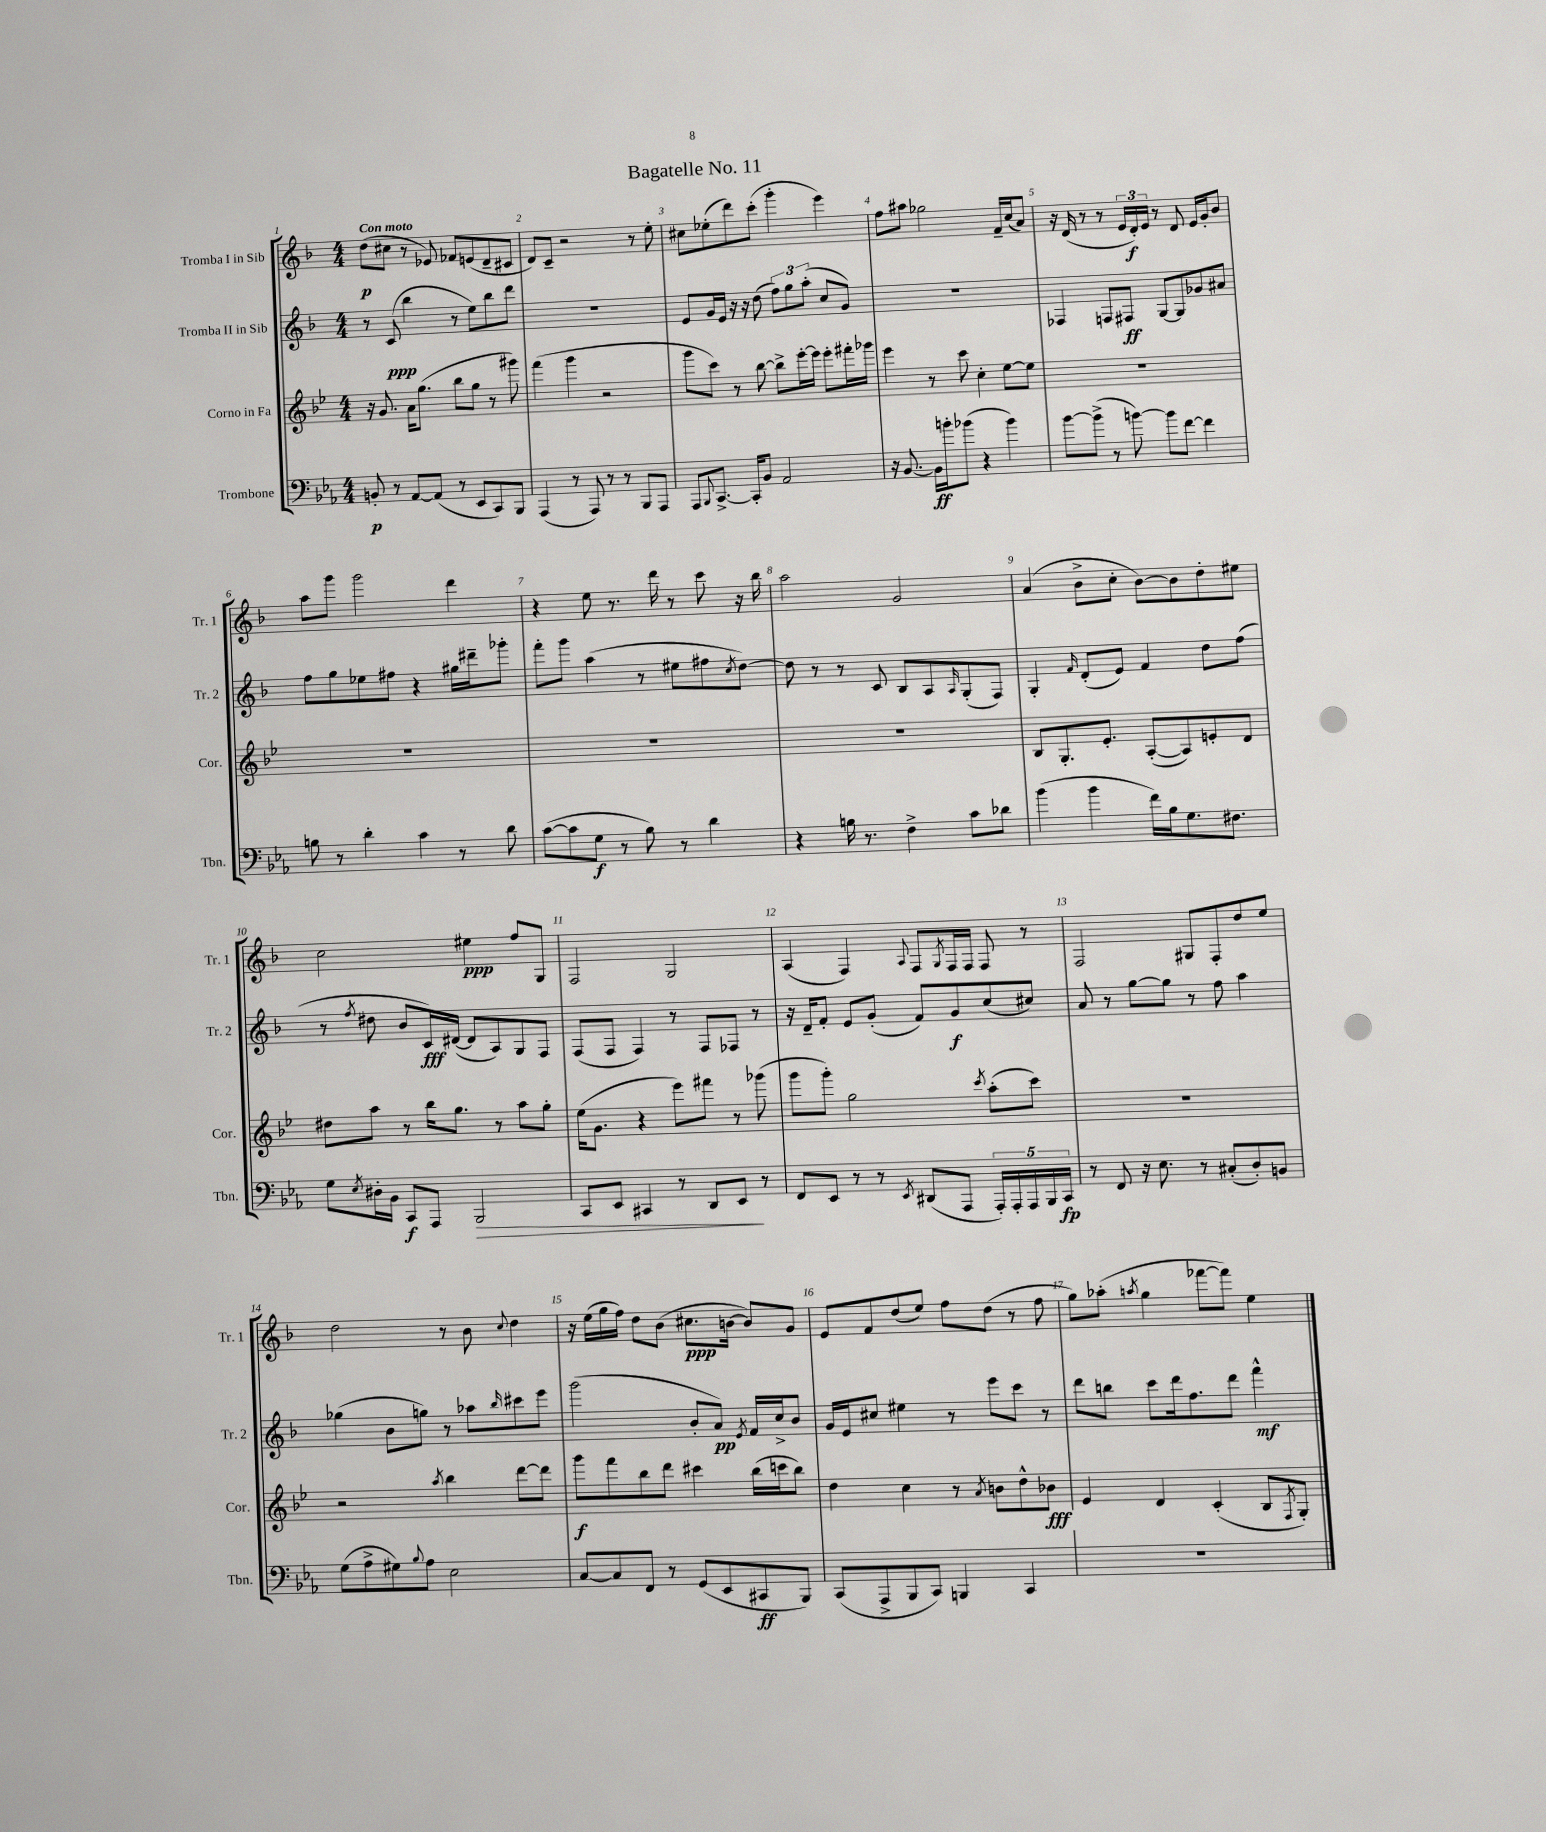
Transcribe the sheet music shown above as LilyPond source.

\header { title = "Bagatelle No. 11" }
<<
\new StaffGroup <<
\new Staff = "s0" \with { instrumentName = "Tromba I in Sib" shortInstrumentName = "Tr. 1" } {
    \clef treble \key f \major \numericTimeSignature \time 4/4 \tempo "Con moto"
    d''8\p( cis''8 r8 ees'8) fes'8 e'8( d'8-- cis'8 |
    d'8) c'8-- r2 r8 e''8-. |
    cis''8 ees''8-.( d'''8) c'''8-.( g'''4-. e'''4) |
    f''8 ais''8 ges''2 f'16-- c''16( a'8) |
    r16 d'16( r8 r8 \tuplet 3/2 { e'16 d'16-.\f) e'16 } r8 d'8 e'16 g'16-. bes'8 |
    a''8 g'''8 g'''2 d'''4 |
    r4 e''8 r8. d'''16 r8 c'''8 r16 bes''16 |
    a''2 g'2 |
    a'4( bes'8-> c''8-. bes'8~) bes'8 d''8-. eis''8 |
    c''2 eis''4\ppp f''8 g8 |
    f2 g2 |
    a4( f4) \appoggiatura { a8 } f8 \acciaccatura { g8 } f16 f16 f8 r8 |
    f2 gis8 f8-. d''8 e''8 |
    d''2 r8 bes'8 \appoggiatura { c''8 } d''4 |
    r16 e''16( g''16 f''16) d''8 bes'8( cis''8.\ppp b'16~ b'8) g'8 |
    e'8 f'8 d''8( e''8) f''8 d''8( r8 f''8 |
    g''8) aes''8-.( \acciaccatura { a''8 } g''4 fes'''8~ fes'''8) e''4 \bar "|." |
}
\new Staff = "s1" \with { instrumentName = "Tromba II in Sib" shortInstrumentName = "Tr. 2" } {
    \clef treble \key f \major \numericTimeSignature \time 4/4
    r8 c'8\ppp( bes''4 r8 e''8) bes''8 d'''8 |
    R1 |
    e'8 g'16 e'16 r16 r16 d''8( \tuplet 3/2 { f''8) g''8 a''8-.( } c''8 g'8) |
    R1 |
    fes4 f8 fis8\ff g8~ g8 ges'8 ais'8 |
    f''8 g''8 ees''8 fis''8 r4 gis''16 dis'''16-- ges'''8-. |
    f'''8-. g'''8 a''4( r8 eis''8 fis''8 \acciaccatura { c''8 } d''8~) |
    d''8 r8 r8 c'8 bes8 a8 \grace { a16 } g8-.( f8) |
    g4-. \grace { f'16 } d'8-.( e'8) f'4 d''8 f''8( |
    r8 \acciaccatura { f''8 } dis''8 bes'8 c'16\fff) dis'16~( dis'8 a8) g8 f8 |
    f8( f8 f4) r8 f8 fes8 r8 |
    r16 d'16-- f'8-. e'8 g'8-.( f'8) g'8\f c''8( cis''8) |
    a'8 r8 g''8~ g''8 r8 f''8 a''4 |
    ges''4( bes'8 g''8) r8 aes''8 \grace { bes''16 } cis'''8 e'''8 |
    g'''2( bes'8-. a'8\pp) \acciaccatura { e'8 } f'16 c''16-> bes'8 |
    g'16 e'16 cis''8 eis''4 r8 e'''8 c'''8 r8 |
    d'''8 b''8 c'''8 d'''16 f''8. d'''8 f'''4-^\mf \bar "|." |
}
\new Staff = "s2" \with { instrumentName = "Corno in Fa" shortInstrumentName = "Cor." } {
    \clef treble \key bes \major \numericTimeSignature \time 4/4
    r16 g'8. a'16 g''8.( bes''8 g''8 r8 gis'''8) |
    f'''4( g'''4 r2 |
    g'''8 c'''8) r8 bes''8~ bes''8-> ees'''16~-. ees'''16 ees'''8-. fis'''16-. ges'''16 |
    ees'''4 r8 c'''8 c''4-. ees''8~ ees''8 |
    R1 |
    R1 |
    R1 |
    R1 |
    bes8 g8.-. ees'8.-. a8~-.( a8) e'8-. d'8 |
    dis''8 a''8 r8 bes''16 g''8. r8 a''8 g''8-. |
    ees''16( g'8. r4 ees'''8) fis'''8 r8 ges'''8( |
    g'''8 g'''8-.) g''2 \acciaccatura { c'''8 } a''8-.( c'''8) |
    R1 |
    r2 \acciaccatura { a''8 } bes''4 d'''8~ d'''8 |
    g'''8\f f'''8 bes''8 d'''8 cis'''4 bes''16( c'''16 bes''8) |
    d''4 c''4 r8 \acciaccatura { a'8 } b'8 d''8-^ bes'8\fff |
    ees'4 d'4 c'4-.( bes8 \acciaccatura { f8 } g8-.) \bar "|." |
}
\new Staff = "s3" \with { instrumentName = "Trombone" shortInstrumentName = "Tbn." } {
    \clef bass \key ees \major \numericTimeSignature \time 4/4
    b,8-.\p r8 aes,8~ aes,8( r8 ees,8 c,8) bes,,8 |
    aes,,4( r8 aes,,8) r8 r8 bes,,8 aes,,8 |
    aes,,8 \appoggiatura { bes,,8 } c,8.~-> c,16-. bes,8 aes,2 |
    r16 bes,8.~ bes,16\ff b'16-. bes'8( r4 bes'4) |
    bes'8~ bes'8->( r8 b'8~) b'8 f'8~ f'4 |
    b8 r8 d'4-. c'4 r8 d'8 |
    c'8~( c'8 g8\f r8 bes8) r8 d'4 |
    r4 b16 r8. f4-> c'8 des'8 |
    bes'4( bes'4 f'16) bes16 g8. fis8. |
    g8 \acciaccatura { ees8 } dis16-. bes,16 c,8\f aes,,8 bes,,2\> |
    c,8 ees,8 cis,4 r8 d,8 ees,8\! r8 |
    f,8 ees,8 r8 r8 \acciaccatura { ees,8 } dis,8( aes,,8 \tuplet 5/4 { aes,,16-.) aes,,16-. aes,,16 bes,,16 c,16\fp } |
    r8 f,8 r16 ees8. r8 cis8-.( d8-.) b,8 |
    g8( aes8-> gis8) \appoggiatura { bes8 } aes8 ees2 |
    c8~ c8 f,8 r8 g,8( ees,8 cis,8\ff bes,,8) |
    c,8( aes,,8-> bes,,8 c,8) b,,4 c,4 |
    R1 \bar "|." |
}
>>
>>
\layout { \context { \Score \override BarNumber.break-visibility = ##(#f #t #t) barNumberVisibility = #all-bar-numbers-visible } }
